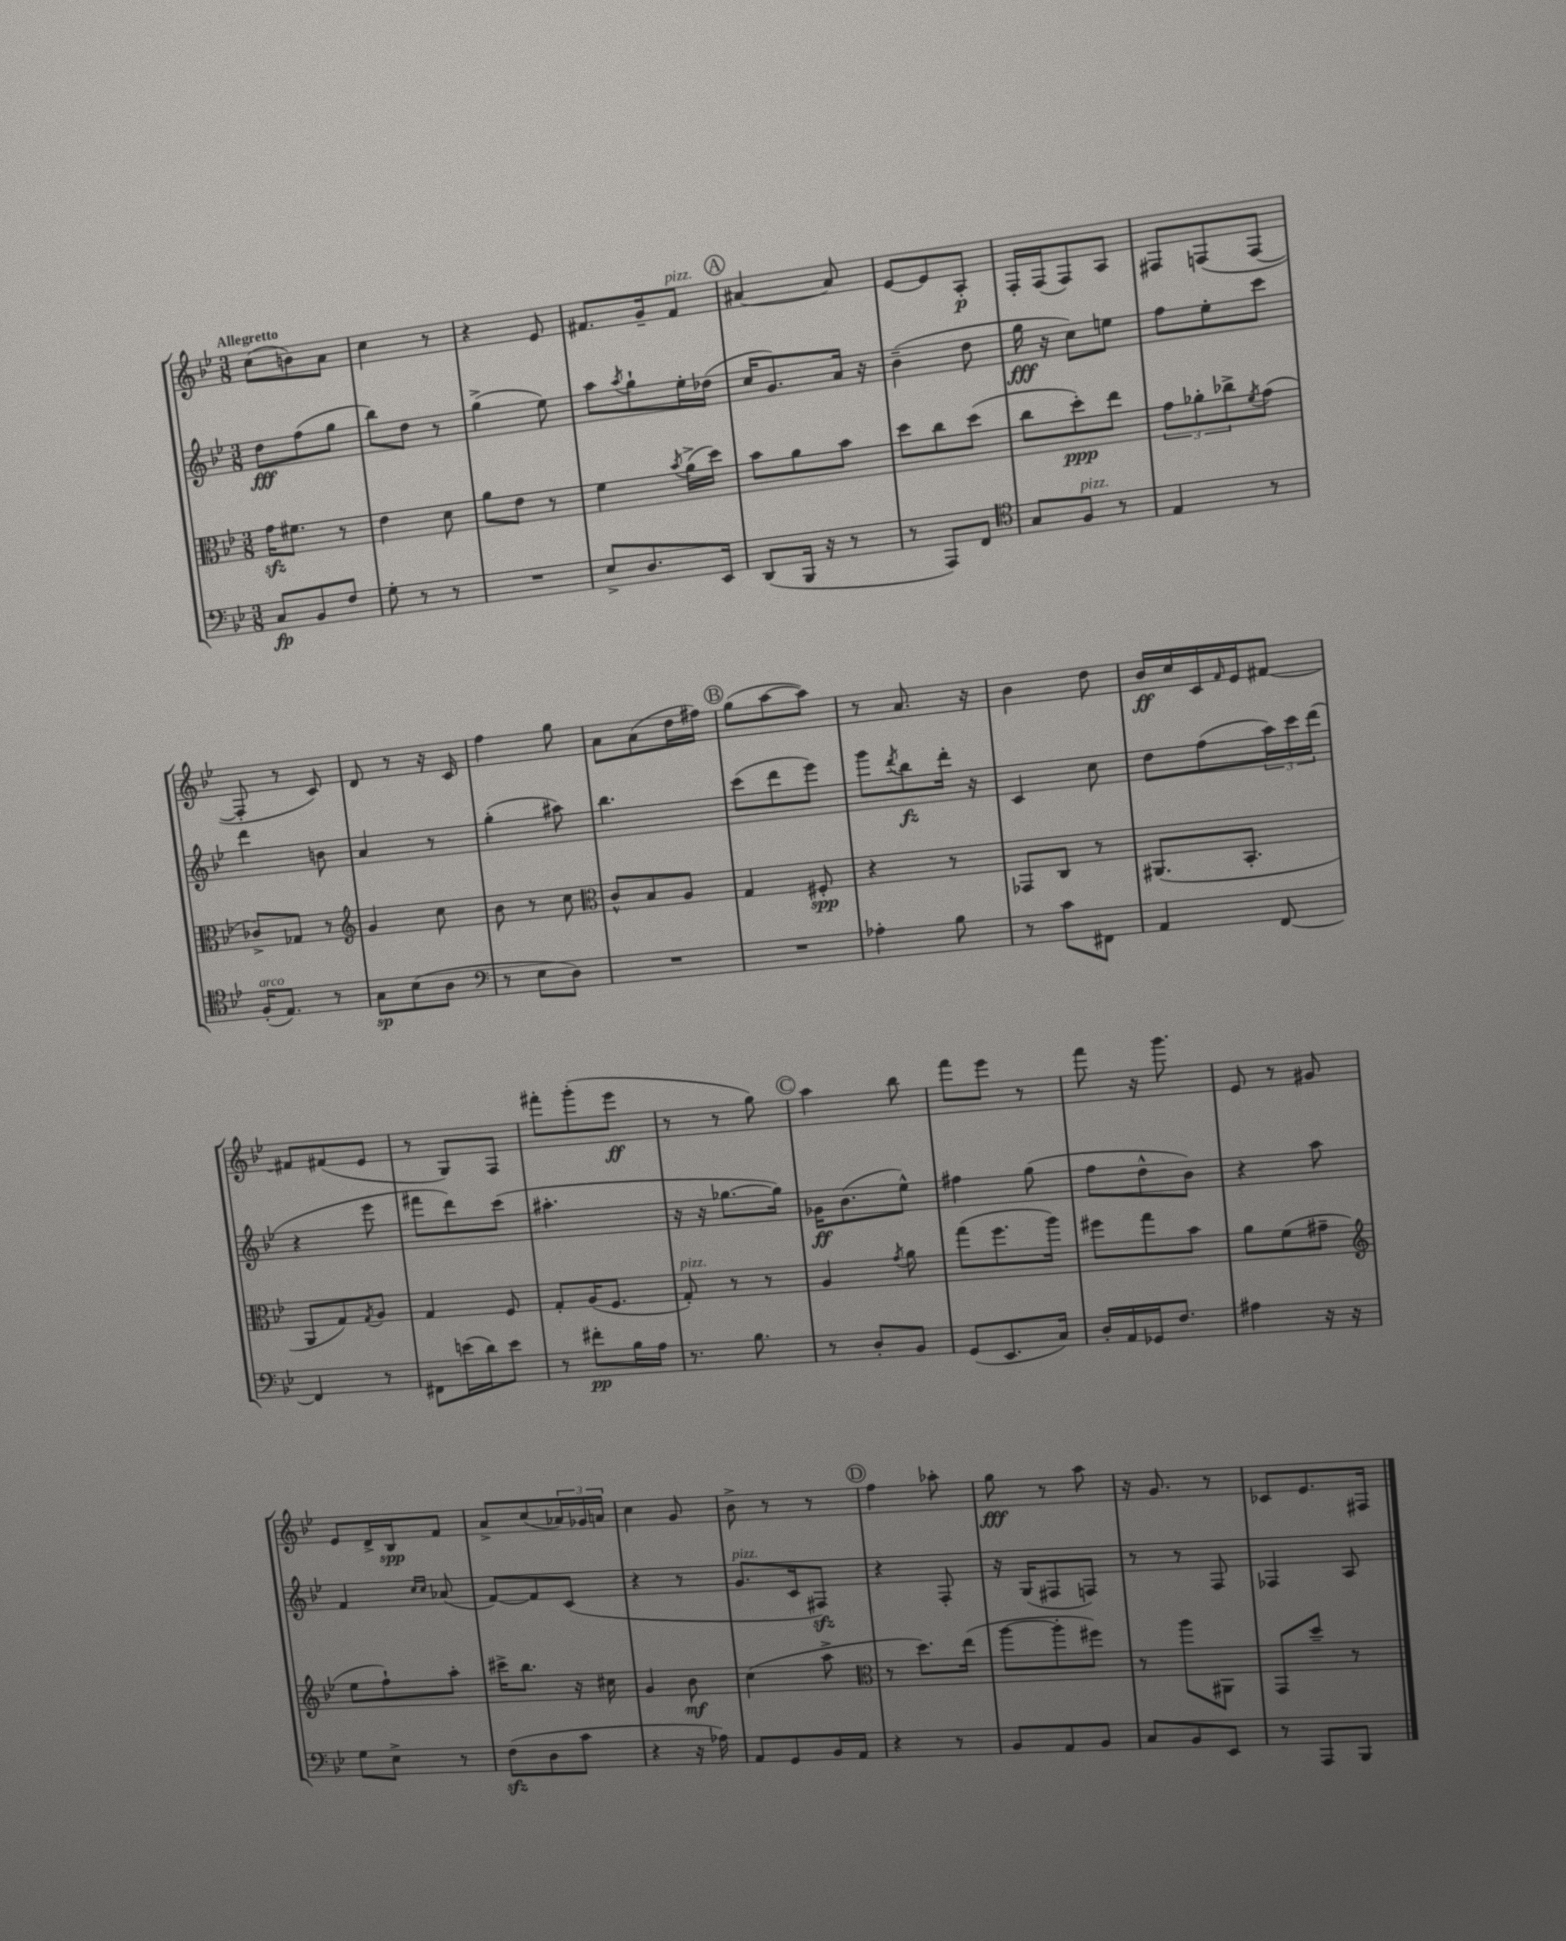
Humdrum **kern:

**kern	**kern	**kern	**kern
*staff4	*staff3	*staff2	*staff1
*clefF4	*clefC3	*clefG2	*clefG2
*k[b-e-]	*k[b-e-]	*k[b-e-]	*k[b-e-]
*M3/8	*M3/8	*M3/8	*M3/8
8C/L	16g\LK	8dd\L	(8cc\L
.	8.f#\J	.	.
8BB-/	.	(8ff\	8b\)
8F/J	8r	8gg\J	8a\J
=	=	=	=
8G'\	4e-\	8bb-\L)	4cc\
8r	.	8dd\J	.
8r	8d\	8r	8r
=	=	=	=
4.r	8a\L	(4gg^\	4r
.	8e-\J	.	.
.	8r	8ee-\)	8e-/
=	=	=	=
8E-^/L	4f\	8aa\L	8.f#/L
.	.	8qaa/	.
8.D/	.	8gg`\	.
.	.	.	16g~/k
.	8qb-/	.	.
.	(16a^\LL	16ee-'\L	8f#/J
16EE-/Jk	16dd\JJ)	(16dd-\JJ	.
=	=	=	=
(8DD/L	8b-\L	16cc/LK	[4a#/
.	.	8.g/)	.
16BBB-/Jk	8a\	.	.
16r	.	.	.
8r	8b-\J	16a/Jk	8a#/]
.	.	16r	.
=	=	=	=
8r	8dd\L	(4b-~\	[8e-/L
8AAA/L)	8cc\	.	8e-/]
8FF/J	(8dd\J	8dd\	8A'/J
=	=	=	=
*clefC4	*	*	*
8G/L	8cc\L	16gg\	16F'/LL
.	.	16r	(16F/J
8F/J	8dd'\)	8cc\L)	8F/)
8r	8ee-\J	8ee\J	8A/J
=	=	=	=
4E-/	12g\L	8ff\L	8F#/L
.	12a-'\	.	.
.	.	8ee-'\	(8F/
.	12cc-^\	.	.
.	8qf/	.	.
8r	(8g\J	8ccc\J	[8F/J
=	=	=	=
(16F'/LK	8c-^/L)	4ddd\	8F'/]
8.E-/J)	.	.	.
.	8G-/J	.	8r
8r	8r	8b\	8c/)
=	=	=	=
*	*clefG2	*	*
8G\L	4g/	4a/	8d/
(8B-\	.	.	8r
8A\J	8cc\	8r	16r
.	.	.	16c/
=	=	=	=
*clefF4	*	*	*
8r	8b-\	(4gg'\	4ff\
8E-\L	8r	.	.
8D\J)	8cc\	8aa#\)	8gg\
=	=	=	=
*	*clefC3	*	*
4.r	8c^^/L	4.bb-\	8a\L
.	8B-/	.	(8a\
.	8A/J	.	16dd\L
.	.	.	16ff#\JJ)
=	=	=	=
4.r	4G/	(8ccc\L	(8gg\L
.	.	8ddd\	[8aa\
.	8F#'/	8eee-\J)	8aa\]J)
=	=	=	=
4A-'\	4r	8ggg\L	8r
.	.	8qddd/	.
.	.	8bb-\	8.a/
8B-\	8r	16ddd'\Jk	.
.	.	16r	16r
=	=	=	=
8r	8GG-/L	4c/	4b-\
8c\L	8C/J	.	.
8FF#\J	8r	8cc\	8dd\
=	=	=	=
4AA/	(8.AA#/L	8dd\L	16b-/LL
.	.	.	16cc/
.	.	(8ff\	16c/
.	.	.	16qqf/
.	8.BB-'/J	.	16e-/J
[8FF/	.	24aa\L)	[8f#/J
.	.	24ccc\	.
.	.	(24ddd\JJ	.
=	=	=	=
4FF/]	8AA/L	4r	8f#/]L
.	8G/)	.	(8f#/
.	8qG/	.	.
8r	8A/J	8eee-\	8e-/J
=	=	=	=
8FF#\L	4G/	8fff#\L	8r
(16e\L	.	8ddd\)	8G/L)
16d\J)	.	.	.
8e\J	8F/	(8ccc\J	8F/J
=	=	=	=
8r	8G'/L	4.aa#'\	8fff#'\L
8f#'\L	(16A/K	.	(8ggg'\
.	8.F/J	.	.
16B-\L	.	.	8eee-\J
16A\JJ	.	.	.
=	=	=	=
8.r	8G'/)	16r	8r
.	.	16r	.
.	8r	[8.gg-\L	8r
8.B-\	.	.	.
.	8r	.	8gg\)
.	.	16gg-\]Jk)	.
=	=	=	=
8r	4A/	16g-\LK	4aa\
.	.	(8.b-\	.
8D'/L	.	.	.
.	8qg/	.	.
8BB-/J	8a\	8ee-^^\J)	8bb-\
=	=	=	=
(8GG/L	(8gg\L	4ff#\	8fff\L
8.EE-/	8.ff\	.	8eee-\J
.	.	(8gg\	8r
16C/Jk)	16aa\Jk)	.	.
=	=	=	=
16D'/LL	8ff#\L	8ff\L	8fff\
16AA/	.	.	.
16GG-/J	8gg\	8dd^^\	16r
8.F/J	.	.	8.ggg\
.	8b-\J	8b-\J)	.
=	=	=	=
4A#\	8a\L	4r	8e-/
.	(8f\	.	8r
16r	8g#~\J	8aa\	8g#/
16r	.	.	.
=	=	=	=
*	*clefG2	*	*
8G\L	8ee-\L	4f/	8e-/L
8E-^\J	8ff`\)	.	16d^/L
.	.	.	16B-/J
.	.	16qqcc/LL	.
.	.	16qqcc/JJ	.
8r	8aa'\J	(8a-/	8f/J
=	=	=	=
(8F\L	16ccc#^\LK	[8f/L)	8a^/L
.	8.bb-\J	.	.
8D\	.	8f/]	(8cc/
8c\J	16r	(8c/J	24a-/L)
.	.	.	24g-/
.	16cc#\	.	.
.	.	.	24a/JJ
=	=	=	=
4r	4g/	4r	4cc\
16r	8b-\	8r	8g/
16A-\)	.	.	.
=	=	=	=
8AA/L	(4cc\	8.g/L	8b-^\
8GG/	.	.	8r
.	.	16c/k	.
16BB-/L	8aa^\	8F#/J)	8r
16AA/JJ	.	.	.
=	=	=	=
*	*clefC3	*	*
4r	8r	4r	4ff\
.	8.dd\L)	.	.
8r	.	8F'/	8aa-'\
.	(16ee-\Jk	.	.
=	=	=	=
8BB-/L	[8aa\L	16r	8gg\
.	.	(16G/LK	.
8AA/	8aa'\]	8F#/	8r
8BB-/J	8ff#\J)	8F/J)	8aa\
=	=	=	=
8C/L	8r	8r	16r
.	.	.	8.g/
8BB-/	8aa\L	8r	.
8EE-/J	8AA#\J	8F/	8r
=	=	=	=
8r	8GG/L	4F-/	8c-/L
8AAA/L	8dd~/J	.	8.e-/
8BBB-/J	8r	8A/	.
.	.	.	16F#/Jk
==	==	==	==
*-	*-	*-	*-
